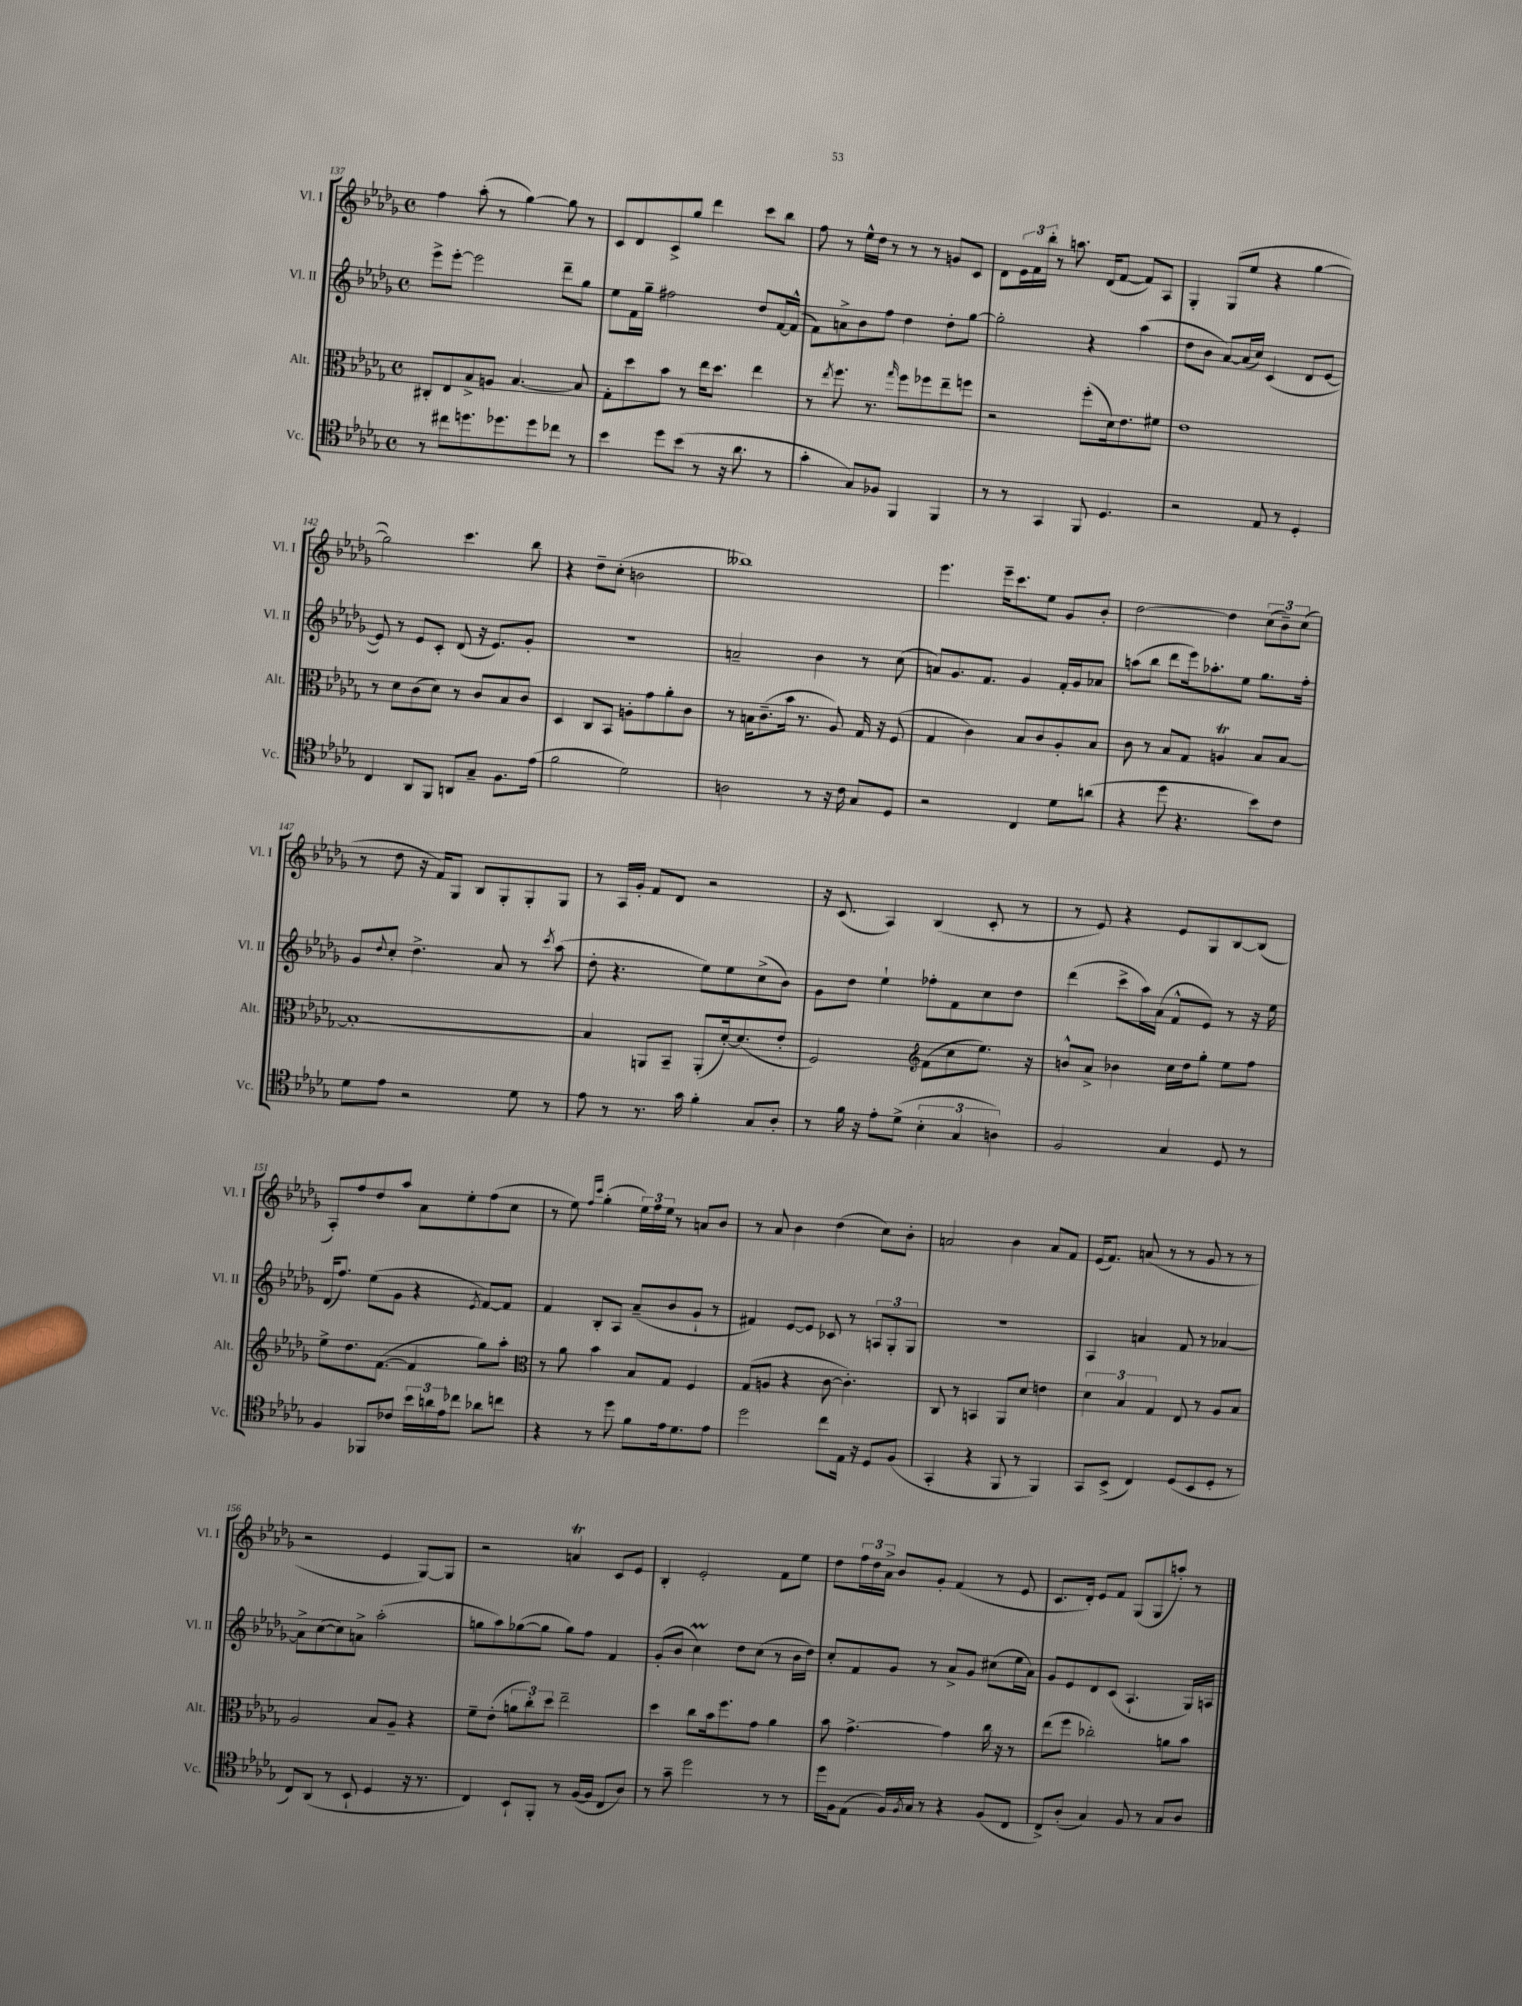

**kern	**kern	**kern	**kern
*staff4	*staff3	*staff2	*staff1
*clefC4	*clefC3	*clefG2	*clefG2
*k[b-e-a-d-g-]	*k[b-e-a-d-g-]	*k[b-e-a-d-g-]	*k[b-e-a-d-g-]
*M4/4	*M4/4	*M4/4	*M4/4
*met(c)	*met(c)	*met(c)	*met(c)
8r	8C#'/L	8eee-^\L	4ff\
8cc#\L	8E-/	[8eee-'\J	.
8.dd\	8B-^/	2eee-\]	(8aa-'\
.	8A/J	.	8r
8.dd-\	.	.	.
.	[4.B-/	.	[4gg-\)
8dd-\	.	.	.
8cc-\J	.	8ddd-~\L	8gg-\]
8r	8B-/]	8gg-\J	8r
=	=	=	=
4b-\	8G-'\L	8ee-\L	8c/L
.	8dd-\	16f\L	8d-/
.	.	16gg-~\JJ	.
8dd-\L	8b-\J	2ff#\	8c^/
(8b-\J	8r	.	8gg-/J
8r	16ee-\LK	.	4ddd-\
.	8.dd-\J	.	.
16r	.	.	.
8.a-\	.	.	.
.	4ee-\	8dd-/L	8ccc\L
8r	.	[16f/L	8bb-\J
.	.	(16f^^/]JJ	.
=	=	=	=
4g-'\	8r	8f\L)	8ff\
.	8qee-/	.	.
.	8.ff\	8a^\	8r
8G-/L)	.	8b-\	16ee-^^\LL
.	8.r	.	16dd-\JJ
8F-/J	.	8ff\J	8r
.	16qqgg-/	.	.
4FF/	8ff\L	4dd-\	8r
.	8ff-\	.	8r
4FF/	8ee-~\	8dd-'\L	8g/L
.	8ff\J	[8gg-\J	8c/J
=	=	=	=
8r	2r	2gg-'\]	8d-\L
8r	.	.	24e-\L
.	.	.	24f\
.	.	.	24bb-'\JJ
4GG-/	.	.	8r
.	.	.	8.aa\
8FF/	(8ff'\L	4r	.
.	.	.	(16d-/LK
4.D-/	16d-\k)	.	[8f/J
.	8.e-\	.	.
.	.	(4aa-\	8f/]L)
.	8f#\J	.	8A-/J
=	=	=	=
2r	1e-	8dd-\L	4G-'/
.	.	8b-\J	.
.	.	[8a-/L)	(8G-/L
.	.	(16a-/]L	8ee-/J
.	.	16cc/JJ)	.
8E-/	.	(4c/	4r
8r	.	.	.
4D-'/	.	8d-/L	[4gg-\
.	.	[8e-/J	.
=	=	=	=
4C/	8r	8e-/])	2gg-\])
.	8d-\L	8r	.
8AA-/L	(8c\	8e-/L	.
8FF/J	8d-\J)	8c'/J	.
8AA/L	8r	(8d-/	4.ccc\
8G-~/J	8c/L	16r	.
.	.	8.e-/L)	.
8.F\L	8B-/	.	.
.	8c/J	8g-'/J	8bb-\
(16e-\Jk	.	.	.
=	=	=	=
2f\	4D-/	1r	4r
.	8C/L	.	8dd-~\L
.	8BB-/J	.	(8cc'\J
2d-\)	8A'\L	.	2b\
.	8g-\	.	.
.	8a-'\	.	.
.	8c\J	.	.
=	=	=	=
2A\	8r	2a~/	1bb--)
.	16B\LK	.	.
.	(8.c~\	.	.
.	16b-\Jk	.	.
.	8.r	.	.
8r	.	4b-\	.
16r	8A-/)	.	.
16c\	.	.	.
8G-/L	16G-/	8r	.
.	16r	.	.
8D-/J	(8F/	(8cc\	.
=	=	=	=
2r	4G-/	8a/L)	4.eee-\
.	.	8.g-/	.
.	4c\)	.	.
.	.	8.f/J	.
.	.	.	16eee-~\LK
.	.	.	8.ccc\
4C/	8B-/L	4g-/	.
.	8c/	.	8ee-\J
8d-\L	8A-'/	16f'/LL	8g-/L
.	.	16g-/J	.
(8a\J	8B-/J	8a-/J	8b-'/J
=	=	=	=
4r	8c\	(8aa\L	[2dd-\
.	8r	8bb-\J	.
8dd-\	8B-/L	8ddd-\L	.
4.r	8G-/J	16eee-\k)	.
.	.	8.aa-'\	.
.	4A/	.	4dd-\]
.	.	8ee-\J	.
8b-\L)	8B-/L	8.gg-\L	(12cc\L
.	.	.	12b-~\)
8c\J	[8B-/J	.	.
.	.	.	(12cc\J
.	.	16ff'\Jk	.
=	=	=	=
8d-\L	1B-'_	8g-/L	8r
.	.	8qqdd-/	.
8e-\J	.	8cc'/J	8dd-\
2r	.	4.dd-^\	16r
.	.	.	16f/LK)
.	.	.	8G-/J
.	.	.	8B-/L
.	.	8a-/	8G-'/
8d-\	.	8r	8G-'/
.	.	8qccc/	.
8r	.	(8aa-\	8G-/J
=	=	=	=
8e-\	4B-/]	8dd-'\	8r
8r	.	4.r	16A-/LL
.	.	.	16g-'/JJ
8.r	8AA/L	.	8f/L
.	8BB-~/J	.	8d-/J
16g-\	.	.	.
4f'\	(8AA'/L	8ee-\L)	2r
.	[16d-'/k)	8ee-\	.
.	(8.d-/]	.	.
8G-/L	.	(8cc^\	.
8A-'/J	8e-'/J	8b-\J)	.
=	=	=	=
8r	2F/)	8g-\L	16r
.	.	.	(8.c/
16f\	.	8dd-\J	.
16r	.	.	.
8e-'\L	.	4ee-`\	4A-/)
(8d-^\J	.	.	.
*	*clefG2	*	*
6B-'\	(8f\L	8ff-'\L	(4B-/
.	8cc\	8f\	.
6G-/	.	.	.
.	8.ee-\J)	8cc\	8c'/
6A\)	.	.	.
.	.	8dd-\J	8r
.	16r	.	.
=	=	=	=
2F/	8b^^/L	(4ddd-\	8r
.	8a-^/J	.	8e-/)
.	4b-\	8ccc^\L	4r
.	.	16aa-\L)	.
.	.	(16a-\JJ	.
4G-/	16cc\LL	8f^^/L	8e-/L
.	16dd-\J	.	.
.	8gg-'\J	8e-/J)	8G-/
8D-/	8ee-\L	8r	[8B-/
8r	8ff\J	16r	(8B-/]J
.	.	16ee-\	.
=	=	=	=
4F/	8ee-^\L	(16d-/LK	8A-'/L)
.	.	8.ff/J)	.
.	8.dd-\	.	8ff/
8FF-/L	.	(8ee-\L	8dd-/
.	([8.f\J	.	.
8c-/J	.	8g-\J	8aa-/J
24b-\LL	4f/]	4r	8a-\L
24a\	.	.	.
24e-\J	.	.	.
8cc-\J	.	.	8ee-'\
.	.	8qe-/	.
8a-\L	8gg-\L)	[8f/L)	(8ff\
8cc\J	8aa-'\J	8f/]J	8cc\J
=	=	=	=
*	*clefC3	*	*
4r	8r	4f/	8r
.	8a-\	.	8ee-\)
.	.	.	16qqff/LL
.	.	.	16qqccc/JJ
8r	4b-\	8B-'/L	(4gg-'\
8dd-\	.	8A-/J	.
8f\L	8B-/L	(8a-~/L	24ee-\LL)
.	.	.	24ff\
.	.	.	24ee-\JJ
16e-\k	8G-/J	8b-/	8r
8.d-\	.	.	.
.	4F/	8g-`/J	8a/L
8e-\J	.	8r	8b-/J
=	=	=	=
2dd-\	(8G-/L	4f#/)	8r
.	8A/J	.	8a-/
.	4r	[8e-/L	4b-\
.	.	8e-/]J	.
8cc\L	[8c\	8c-/	(4dd-\
16E-\Jk	4.c'\])	8r	.
16r	.	.	.
8D-/L	.	12A/L	8cc\L)
.	.	12G-'/	.
(8F/J	.	.	8b-'\J
.	.	12G-/J	.
=	=	=	=
4GG-'/	8C/	1r	2a/
.	8r	.	.
4r	4BB/	.	.
8FF/	8AA-/L	.	4b-\
8r	8d-/J	.	.
4FF/)	4e\	.	8a/L
.	.	.	8f/J
=	=	=	=
8GG-/L	6d-\	4A-/	(16e-/LK
.	.	.	8.f/J)
(8BB-^/J	.	.	.
.	6B-/	.	.
4C/)	.	4a/	(8a/
.	6G-/	.	.
.	.	.	8r
(8D-/L	8E-/	8f/	8r
8BB-/	8r	8r	8g-/
8D-'/J	8A-/L	[4a-/	8r
8r	8B-/J	.	8r
=	=	=	=
8C/L)	2A-/	8a-^\]L	2r
(8AA-/J	.	([8cc\	.
8r	.	8cc\])	.
8BB-`/	.	8a^\J	.
4D-/	8B-/L	(2aa-'\	4e-/
.	8A-~/J	.	.
16r	4r	.	[8G-/L)
8.r	.	.	.
.	.	.	8G-/]J
=	=	=	=
4C/)	8f~\L	8gg\L	2r
.	(8e-'\J	8aa-\)	.
8BB-`/L	12a\L	([8gg-\	.
.	12cc'\)	.	.
8FF'/J	.	8gg-\]J	.
.	12dd-\J	.	.
8r	2ee-~\	8gg-\L)	4a/
([16F/LL	.	8ff\J	.
16F/]JJ	.	.	.
8C/L	.	4f/	8c/L
8A-/J)	.	.	8e-/J
=	=	=	=
8r	4dd-\	(8g-'/L	4B-'/
8g-~\	.	8b-/J	.
2dd-\	8cc\L	4cc\)	2e-'/
.	16b-\k	.	.
.	8.ff\	.	.
.	.	8dd-\L	.
.	8g-\J	(8cc\J	.
8r	4a-\	8r	8f\L
8r	.	16b-\LL	8ee-\J
.	.	16dd-\JJ)	.
=	=	=	=
16dd-\LL	8b-\	8cc'/L	8dd-\L
16F\J	.	.	.
(8E-\J	[4.g-^\	8f/	24ff\L
.	.	.	24dd-\
.	.	.	24a-^\JJ
16F/LL)	.	8g-/J	8b-/L
8qF/	.	.	.
16G-/JJ	.	.	.
8r	.	8r	8g-'/J
4r	4g-\]	8a-^/L	(4f/
.	.	8g-/J	.
(8F/L	16cc\	(8cc#\L	8r
.	16r	.	.
8C/J	8r	16ee-\L	8e-/
.	.	16a-\JJ)	.
=	=	=	=
8C^/L)	(8ee-\L	8g-/L	8.c/L
(8A-'/J	8ff\J	8e-/	.
.	.	.	16d-'/Jk)
4G-/)	2cc-'\)	8d-/	8e-/L
.	.	(8c/J	8f/J
8F/	.	4.A-`/	(8G-/L
8r	.	.	8G-/
8G-/L	8a\L	.	8aa'/J)
8A-/J	8b-\J	16G-/LL)	8r
.	.	16A/JJ	.
==	==	==	==
*-	*-	*-	*-
